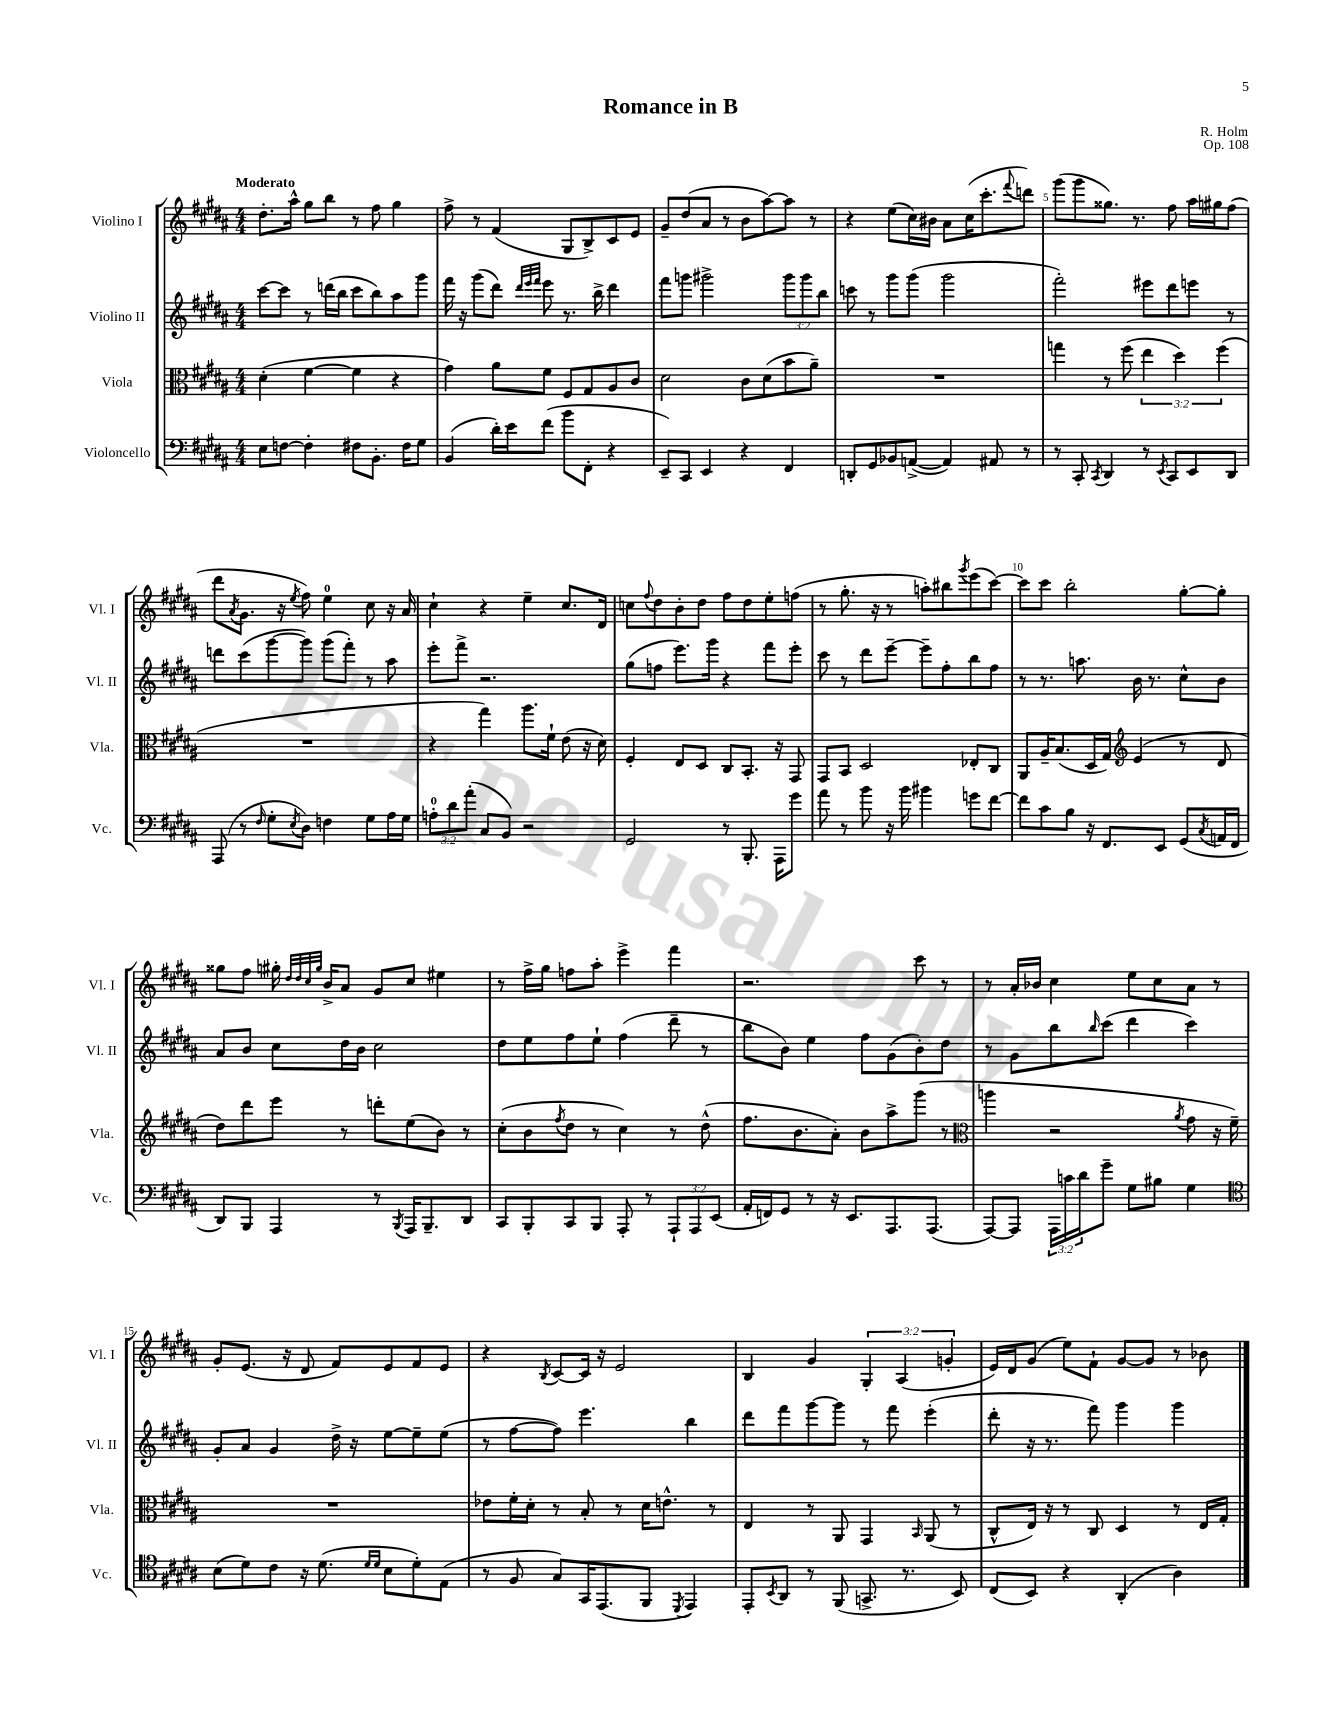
\header { title = "Romance in B" composer = "R. Holm" opus = "Op. 108" }
<<
\new StaffGroup <<
\new Staff = "s0" \with { instrumentName = "Violino I" shortInstrumentName = "Vl. I" } {
    \clef treble \key b \major \numericTimeSignature \time 4/4 \override Staff.TupletNumber.text = #tuplet-number::calc-fraction-text \tempo "Moderato"
    dis''8.-. ais''16-^ gis''8 b''8 r8 fis''8 gis''4 |
    fis''8-> r8 fis'4( gis8 b8->) cis'8 e'8 |
    gis'8-- dis''8( ais'8 r8 b'8 ais''8~) ais''8 r8 |
    r4 e''8( cis''16) bis'16 ais'8 cis''16( cis'''8.-. \appoggiatura { fis'''8 } d'''8) |
    gis'''8( gis'''8 gisis''8.) r8. fis''8 ais''16 gis''16 fis''8( |
    dis'''8 \acciaccatura { ais'8 } gis'8. r16 \acciaccatura { e''8 } fis''8) e''4-0 cis''8 r16 ais'16 |
    cis''4-! r4 e''4-- cis''8. dis'16 |
    c''8 \appoggiatura { fis''8 } dis''8 b'8-. dis''8 fis''8 dis''8 e''8-. f''8( |
    r8 gis''8.-. r16 r8 a''8-.) bis''8 \acciaccatura { gis'''8 } e'''8( cis'''8~) |
    cis'''8 cis'''8 b''2-. gis''8~-. gis''8-. |
    gisis''8 fis''8 gis''16-. \grace { dis''32 dis''32 cis''32 gis''32 } b'16-> ais'8 gis'8 cis''8 eis''4 |
    r8 fis''16-> gis''16 f''8 ais''8-. e'''4-> fis'''4 |
    r2. cis'''8 r8 |
    r8 ais'16-. bes'16 cis''4 e''8 cis''8 ais'8 r8 |
    gis'8-. e'8.( r16 dis'8 fis'8) e'8 fis'8 e'8 |
    r4 \acciaccatura { b8 } cis'8~ cis'16 r16 e'2 |
    b4 gis'4 \tuplet 3/2 { gis4-. ais4( g'4-. } |
    e'16) dis'16 gis'8( e''8) fis'8-! gis'8~ gis'8 r8 bes'8 \bar "|." |
}
\new Staff = "s1" \with { instrumentName = "Violino II" shortInstrumentName = "Vl. II" } {
    \clef treble \key b \major \numericTimeSignature \time 4/4 \override Staff.TupletNumber.text = #tuplet-number::calc-fraction-text
    cis'''8~ cis'''8 r8 d'''16( b''16 cis'''8 b''8) ais''8 gis'''8 |
    fis'''16 r16 gis'''8( dis'''8) \grace { dis'''32 e'''32 fis'''32 } e'''8 r8. b''16-> dis'''4 |
    fis'''8 g'''8 gis'''2-> \tuplet 3/2 { gis'''8 gis'''8 b''8 } |
    c'''8 r8 gis'''8 gis'''8( gis'''2 |
    fis'''2-.) eis'''8 dis'''8 e'''8 r8 |
    d'''8 cis'''8( gis'''8~ gis'''8) gis'''8( fis'''8-.) r8 ais''8 |
    e'''8-. fis'''8-> r2. |
    gis''8( f''8 e'''8.) gis'''16 r4 fis'''8 e'''8-. |
    cis'''8 r8 dis'''8 e'''8~-- e'''8-- fis''8-. b''8 fis''8 |
    r8 r8. a''8. b'16 r8. cis''8-^ b'8 |
    ais'8 b'8 cis''8 dis''16 b'16 cis''2 |
    dis''8 e''8 fis''8 e''8-! fis''4( dis'''8-- r8 |
    b''8 b'8) e''4 fis''8 gis'8( b'8-.) dis''8 |
    r8 gis'8 b''8 \grace { b''16 } cis'''8( dis'''4 cis'''4) |
    gis'8-. ais'8 gis'4 dis''16-> r16 e''8~ e''8-- e''8( |
    r8 fis''8~ fis''8) e'''4. b''4 |
    dis'''8 fis'''8 gis'''8~ gis'''8 r8 fis'''8 e'''4-.( |
    dis'''8-. r16 r8. fis'''8) gis'''4 gis'''4 \bar "|." |
}
\new Staff = "s2" \with { instrumentName = "Viola" shortInstrumentName = "Vla." } {
    \clef alto \key b \major \numericTimeSignature \time 4/4 \override Staff.TupletNumber.text = #tuplet-number::calc-fraction-text
    dis'4-.( fis'4~ fis'4 r4 |
    gis'4) ais'8 fis'8 fis8 gis8 ais8 cis'8 |
    dis'2 cis'8 dis'8( b'8 ais'8--) |
    R1 |
    g''4 r8 fis''8( \tuplet 3/2 { e''4 dis''4) fis''4( } |
    R1 |
    r4 gis''4) ais''8. fis'16-! e'8( r16 dis'16) |
    fis4-. e8 dis8 cis8 b,8.-. r16 gis,8 |
    gis,8 b,8 dis2 ees8-. cis8 |
    ais,8 ais16-- b8.( dis16 gis16) \clef treble e'4( r8 dis'8 |
    dis''8) dis'''8 e'''8 r8 d'''8-. e''8( b'8) r8 |
    cis''8-.( b'8 \acciaccatura { fis''8 } dis''8 r8 cis''4) r8 dis''8-^( |
    fis''8. b'8. ais'8-.) b'8 ais''8-> gis'''8( r8 |
    \clef alto a''4 r2 \acciaccatura { ais'8 } gis'8 r16 fis'16--) |
    R1 |
    ees'8 fis'16-. dis'16-. r8 b8-. r8 dis'16 e'8.-^ r8 |
    e4 r8 ais,8 gis,4 \grace { b,16 } ais,8( r8 |
    cis8-^ e16) r16 r8 cis8 dis4 r8 e16 gis16-. \bar "|." |
}
\new Staff = "s3" \with { instrumentName = "Violoncello" shortInstrumentName = "Vc." } {
    \clef bass \key b \major \numericTimeSignature \time 4/4 \override Staff.TupletNumber.text = #tuplet-number::calc-fraction-text
    e8 f8~ f4-. fis8 b,8.-. fis16 gis8 |
    b,4( dis'16-.) e'16 fis'8( b'8 fis,8-. r4 |
    e,8--) cis,8 e,4 r4 fis,4 |
    d,8-. gis,8 bes,8 a,8~->( a,4) ais,8 r8 |
    r8 cis,8-. \acciaccatura { cis,8 } dis,4 r8 \acciaccatura { e,8 } cis,8 e,8 dis,8 |
    ais,,8( r8 \grace { fis16 } gis8-. \acciaccatura { e8 } dis8) f4 gis8 ais16 gis16 |
    \tuplet 3/2 { a8-0-. dis'8 ais'8-.( } cis8 b,8) r2 |
    gis,2 r8 b,,8.-. ais,,16 gis'8 |
    ais'8 r8 b'8 r16 b'16 bis'4 g'8 fis'8~ |
    fis'8 cis'8 b8 r16 fis,8. e,8 gis,8( \acciaccatura { cis8 } a,16 fis,16 |
    dis,8) b,,8 ais,,4 r8 \acciaccatura { b,,8 } ais,,16 b,,8.-- dis,8 |
    cis,8 b,,8-. cis,8 b,,8 ais,,8-. r8 \tuplet 3/2 { ais,,8-! ais,,8 e,8( } |
    ais,16-. f,16) gis,8 r8 r16 e,8. ais,,8. ais,,8.( |
    ais,,8~) ais,,8 \tuplet 3/2 { ais,,16 c'16 dis'16 } gis'8-- gis8 bis8 gis4 |
    \clef tenor b8( dis'8) cis'8 r16 dis'8.( \grace { dis'16 dis'16 } b8 dis'8-.) e8( |
    r8 fis8 gis8) gis,16 e,8.( fis,8 \acciaccatura { dis,8 } e,4) |
    e,8-. \acciaccatura { b,8 } ais,8 r8 fis,8( g,8.-> r8. b,8) |
    cis8( b,8) r4 ais,4-.( ais4) \bar "|." |
}
>>
>>
\layout { \context { \Score \override BarNumber.break-visibility = ##(#f #t #t) barNumberVisibility = #(every-nth-bar-number-visible 5) } }
